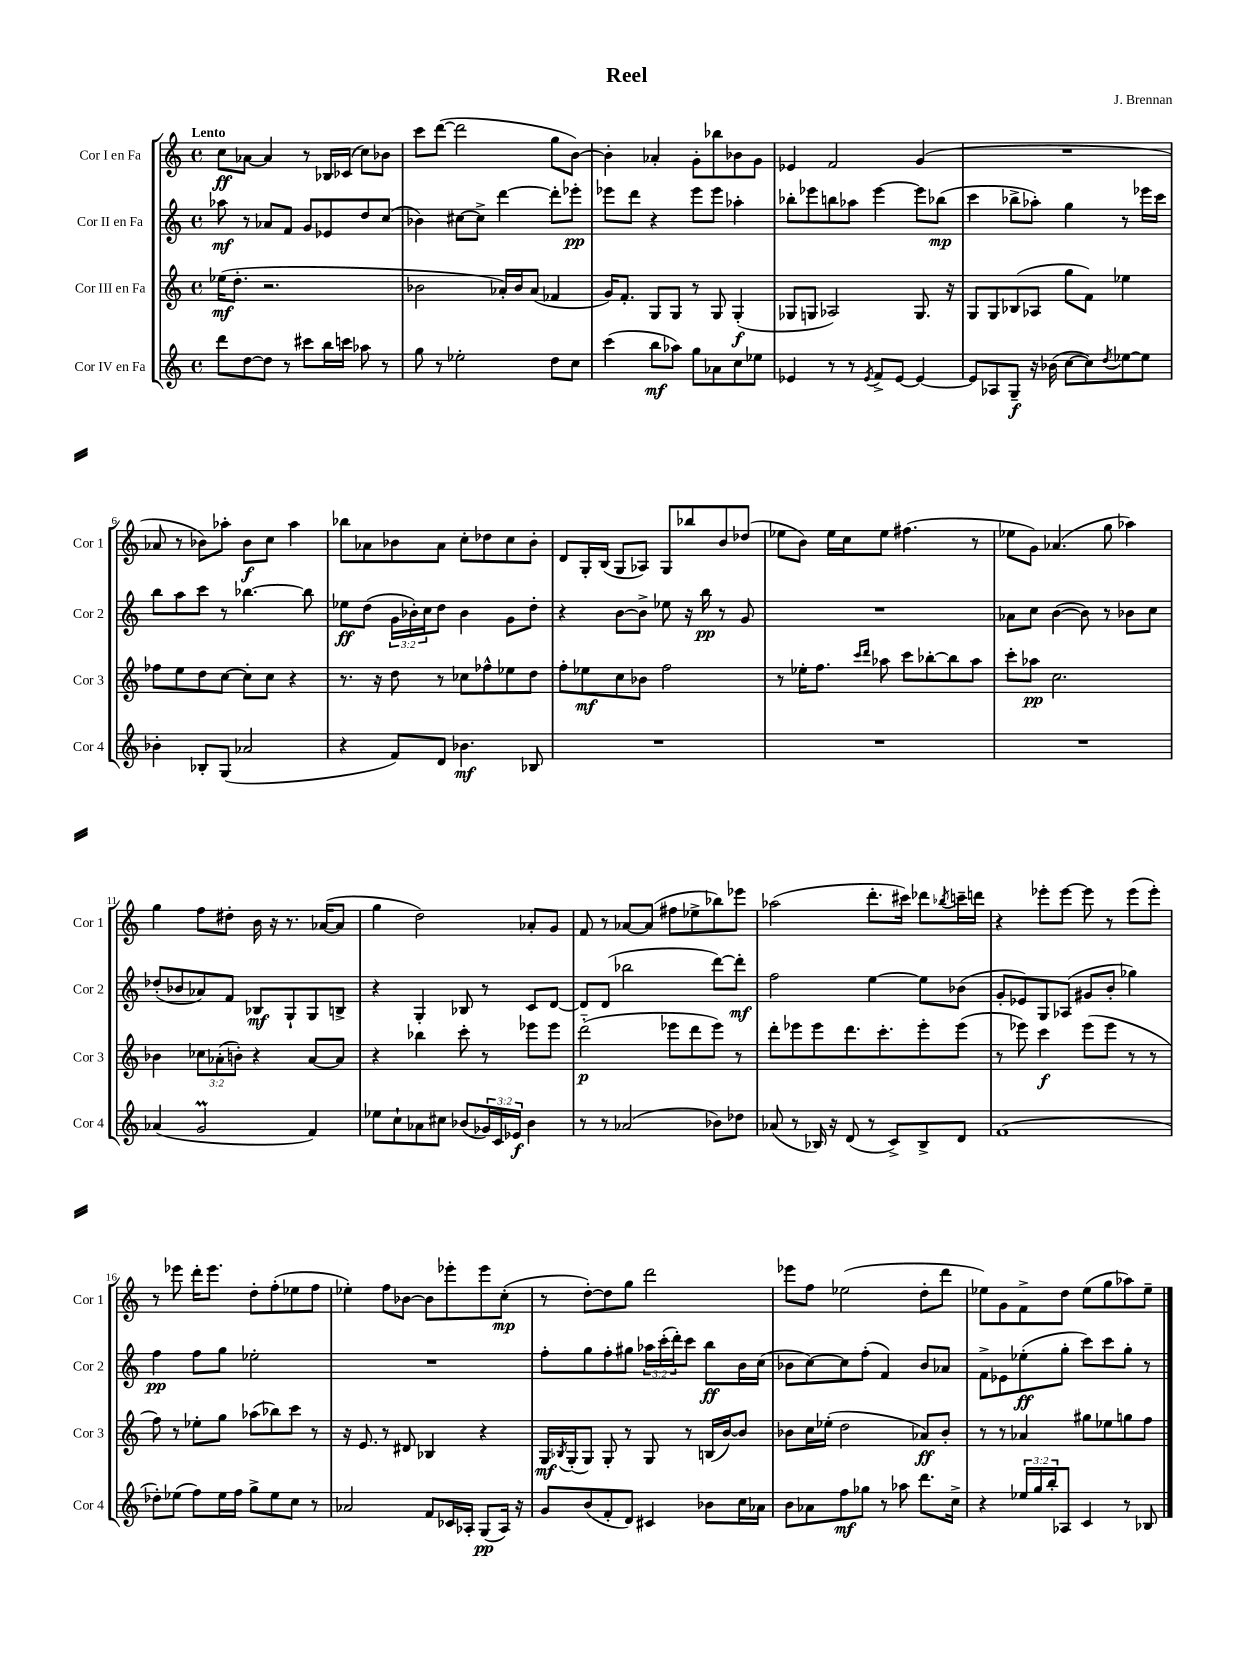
\header { title = "Reel" composer = "J. Brennan" }
<<
\new StaffGroup <<
\new Staff = "s0" \with { instrumentName = "Cor I en Fa" shortInstrumentName = "Cor 1" } {
    \clef treble \key c \major \defaultTimeSignature \time 4/4 \tempo "Lento"
    c''8\ff aes'8~ aes'4 r8 bes16 ces'16( c''8) bes'8 |
    c'''8 d'''8~( d'''2 g''8 b'8~) |
    b'4-. aes'4-. g'8-. bes''8 bes'8 g'8 |
    ees'4 f'2 g'4( |
    R1 |
    aes'8 r8 bes'8) aes''8-. bes'8\f c''8 aes''4 |
    bes''8 aes'8 bes'8 aes'8 c''8-. des''8 c''8 bes'8-. |
    d'8 g16-. b16( g8 aes8) g8 bes''8 b'8 des''8( |
    ees''8 b'8) ees''16 c''16 ees''8 fis''4.( r8 |
    ees''8 g'8) aes'4.( g''8 aes''4) |
    g''4 f''8 dis''8-. b'16 r16 r8. aes'16~( aes'8 |
    g''4 d''2) aes'8-. g'8 |
    f'8 r8 aes'8~ aes'8( fis''8 ees''8-> bes''8) ees'''8 |
    aes''2( d'''8.-. cis'''16) des'''8 \acciaccatura { bes''8 } c'''16-- d'''16 |
    r4 ees'''8-. ees'''8~ ees'''8 r8 ees'''8( ees'''8-.) |
    r8 ees'''8 d'''16-. ees'''8. d''8-. f''8-.( ees''8 f''8 |
    ees''4-.) f''8 bes'8~ bes'8 ees'''8-. ees'''8 c''8-.\mp( |
    r8 d''8~-.) d''8 g''8 d'''2 |
    ees'''8 f''8 ees''2( d''8-. d'''8 |
    ees''8) g'8 f'8-> d''8 ees''8( g''8 aes''8) ees''8-- \bar "|." |
}
\new Staff = "s1" \with { instrumentName = "Cor II en Fa" shortInstrumentName = "Cor 2" } {
    \clef treble \key c \major \defaultTimeSignature \time 4/4 \override Staff.TupletNumber.text = #tuplet-number::calc-fraction-text
    aes''8\mf r8 aes'8 f'8 g'8 ees'8 d''8 c''8( |
    bes'4) cis''8~ cis''8-> d'''4~ d'''8-. ees'''8-.\pp |
    ees'''8 d'''8 r4 ees'''8 ees'''8 aes''4-. |
    bes''8-. ees'''8 b''8 aes''8 ees'''4~ ees'''8 bes''8\mp( |
    c'''4 bes''8-> aes''8-.) g''4 r8 ees'''16 c'''16 |
    b''8 a''8 c'''8 r8 bes''4.~ bes''8 |
    ees''8\ff d''8( \tuplet 3/2 { g'16 bes'16-.) c''16 } d''8 bes'4 g'8 d''8-. |
    r4 b'8~ b'8-> ees''8 r16 b''16\pp r8 g'8 |
    R1 |
    aes'8 c''8 b'4~( b'8) r8 bes'8 c''8 |
    des''8-.( bes'8 aes'8) f'8 bes8\mf g8-! g8 b8-> |
    r4 g4-. bes8 r8 c'8 d'8~ |
    d'8 d'8( bes''2 d'''8~) d'''8-.\mf |
    f''2 e''4~ e''8 bes'8( |
    g'8-. ees'8) g8 aes8( gis'8 b'8-. ges''4) |
    f''4\pp f''8 g''8 ees''2-. |
    R1 |
    f''8-. g''8 f''8-. gis''8 \tuplet 3/2 { aes''16 c'''16-.( d'''16-.) } c'''8 b''8\ff b'16 c''16( |
    bes'8 c''8~) c''8 f''8-.( f'4) bes'8 aes'8 |
    f'8-> ees'8 ees''8-.\ff( g''8-. c'''8) c'''8 g''8-. r8 \bar "|." |
}
\new Staff = "s2" \with { instrumentName = "Cor III en Fa" shortInstrumentName = "Cor 3" } {
    \clef treble \key c \major \defaultTimeSignature \time 4/4 \override Staff.TupletNumber.text = #tuplet-number::calc-fraction-text
    ees''16\mf( d''8.-. r2. |
    bes'2 aes'16-.) bes'16 aes'8( fes'4 |
    g'16) f'8.-. g8 g8 r8 g8 g4-.\f( |
    ges8 g8 aes2) g8. r16 |
    g8 g8 bes8( aes8 g''8 f'8) ees''4 |
    fes''8 e''8 d''8 c''8~ c''8-. c''8 r4 |
    r8. r16 d''8 r8 ces''8 fes''8-^ ees''8 d''8 |
    f''8-. ees''8\mf c''8 bes'8 f''2 |
    r8 ees''16-. f''8. \grace { c'''16 d'''16 } aes''8 c'''8 bes''8~-. bes''8 aes''8 |
    c'''8-. aes''8\pp c''2. |
    bes'4 \tuplet 3/2 { ces''8 aes'8-.( b'8-.) } r4 aes'8~ aes'8 |
    r4 bes''4 c'''8-. r8 ees'''8 ees'''8 |
    d'''2-_\p( ees'''8 d'''8 ees'''8) r8 |
    d'''8-. ees'''8 ees'''8 d'''8. c'''8.-. ees'''8-. ees'''8( |
    r8 ees'''8) c'''4\f ees'''8( ees'''8 r8 r8 |
    f''8) r8 ees''8-. g''8 aes''8( bes''8) c'''8 r8 |
    r16 e'8. r8 dis'8 bes4 r4 |
    g16\mf \acciaccatura { bes8 } g16-.( g8) g8-. r8 g8 r8 b16( b'16~) b'8 |
    bes'8 c''16 ees''16-.( d''2 aes'8\ff) bes'8-. |
    r8 r8 aes'4 gis''8 ees''8 g''8 f''8 \bar "|." |
}
\new Staff = "s3" \with { instrumentName = "Cor IV en Fa" shortInstrumentName = "Cor 4" } {
    \clef treble \key c \major \defaultTimeSignature \time 4/4 \override Staff.TupletNumber.text = #tuplet-number::calc-fraction-text
    d'''8 d''8~ d''8 r8 cis'''8 b''16 c'''16 aes''8 r8 |
    g''8 r8 ees''2-. d''8 c''8 |
    c'''4( b''8\mf aes''8) g''8 aes'8 c''8 ees''8 |
    ees'4 r8 r8 \acciaccatura { ees'8 } f'8-> ees'8~ ees'4~ |
    ees'8 aes8 g8--\f r16 bes'16( c''8~ c''8) \acciaccatura { d''8 } ees''8~ ees''8 |
    bes'4-. bes8-. g8( aes'2 |
    r4 f'8) d'8 bes'4.\mf bes8 |
    R1 |
    R1 |
    R1 |
    aes'4( g'2\prall f'4) |
    ees''8 c''8-! aes'8 cis''8 bes'8( \tuplet 3/2 { ges'16) c'16 ees'16\f } bes'4 |
    r8 r8 aes'2( bes'8) des''8 |
    aes'8( r8 bes16) r16 d'8( r8 c'8->) bes8-> d'8 |
    f'1( |
    des''8-.) ees''8( f''8) ees''16 f''16 g''8-> ees''8 c''8 r8 |
    aes'2 f'8 ces'16 aes16-. g8\pp( aes16) r16 |
    g'8 b'8( f'8-. d'8) cis'4 bes'8 c''16 aes'16 |
    b'8 aes'8 f''8\mf ges''8 r8 aes''8 d'''8. c''16-> |
    r4 \tuplet 3/2 { ees''16 g''16 b''16-. } aes8 c'4 r8 bes8 \bar "|." |
}
>>
>>
